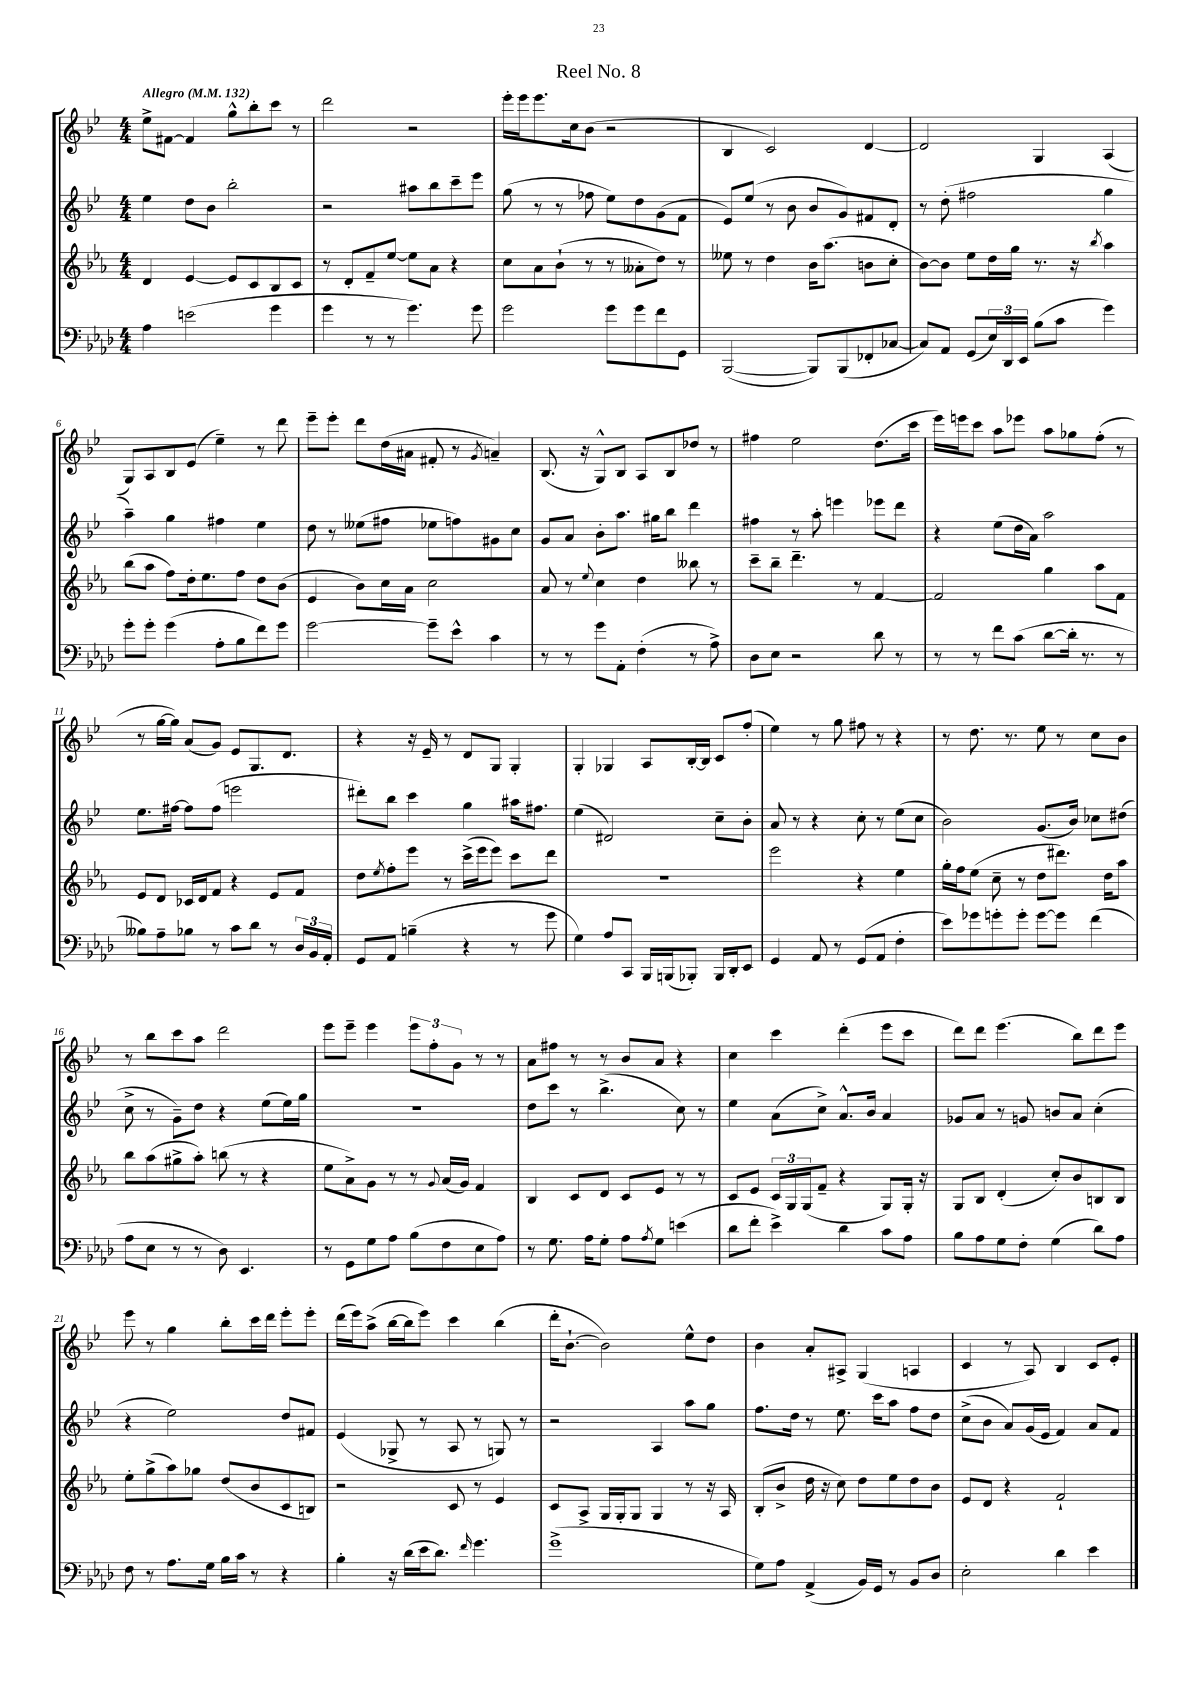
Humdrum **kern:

**kern	**kern	**kern	**kern
*staff4	*staff3	*staff2	*staff1
*clefF4	*clefG2	*clefG2	*clefG2
*k[b-e-a-d-]	*k[b-e-a-]	*k[b-e-]	*k[b-e-]
*M4/4	*M4/4	*M4/4	*M4/4
*MM132	*MM132	*MM132	*MM132
4A-	4d	4ee-	8ee-^
.	.	.	[8f#
(2e	[4e-	8dd	4f#]
.	.	8b-	.
.	8e-]	2bb-'	8gg^^
.	8c	.	8bb-'
4g	8B-	.	8ccc
.	8c	.	8r
=	=	=	=
4g	8r	2r	2ddd
.	8d'	.	.
8r	8f~	.	.
8r	[8ee-	.	.
4.g)	8ee-]	8aa#	2r
.	8a-	8bb-	.
.	4r	8ccc~	.
8g	.	8eee-	.
=	=	=	=
2g	8cc	(8gg	16eee-'
.	.	.	16eee-
.	8a-	8r	8.eee-
.	(8b-`	8r	.
.	.	.	16cc
.	8r	8ff-	(8b-
8g	8r	8ee-)	2r
8g	8a--'	8dd	.
8f	8dd)	(8g	.
8GG	8r	8f	.
=	=	=	=
([2BBB-	8ee--	8e-)	4B-
.	8r	(8ee-	.
.	4dd	8r	2c)
.	.	8b-	.
8BBB-])	16b-	8b-	.
.	(8.aa-	.	.
(8BBB-	.	8g)	.
8FF-'	8b	8f#	[4d
[8C-	8cc'	8d'	.
=	=	=	=
8C-])	[8b-)	8r	2d]
8AA-	8b-]	(8dd'	.
(8GG	8ee-	2ff#	.
24E-)	16dd	.	.
24DD-	.	.	.
.	16gg	.	.
24EE-	.	.	.
(8B-	8.r	.	4G
8c	.	.	.
.	16r	.	.
.	8qbb-	.	.
4g)	4aa-	4gg	(4A
=	=	=	=
8g'	(8bb-	4aa~)	8G)
8g'	8aa-	.	8A
(4g	8ff)	4gg	8B-
.	16dd'	.	(8e-
.	8.ee-	.	.
8A-'	.	4ff#	4ee-~)
8B-	8ff	.	.
8f)	8dd	4ee-	8r
8g	(8b-	.	8ddd
=	=	=	=
[2g	4e-	8dd	8eee-~
.	.	8r	8eee-'
.	8b-)	(8ee--	8ddd
.	16cc	8ff#	(16dd
.	16a-	.	16a#
8g~]	2cc	8ee-	8f#'
8e-^^	.	8ff)	8r
.	.	.	8qg
4c	.	8g#	4a~)
.	.	8cc	.
=	=	=	=
8r	8a-	8g	(8.B-
8r	8r	8a	.
.	.	.	16r
.	8qqee-	.	.
8g	4cc	8b-'	8G^^)
8AA-'	.	8.aa	8B-
(4F'	4dd	.	8A
.	.	16gg#	.
.	.	8bb-	8B-
8r	8bb--	4ddd	8dd-
8A-^)	8r	.	8r
=	=	=	=
8D-	8ccc~	4ff#	4ff#
8E-	8bb-~	.	.
2r	4.ddd~	8r	2ee-
.	.	8aa'	.
.	.	4eee	.
.	8r	.	.
8d-	[4f	8eee-	(8.dd
8r	.	8ddd	.
.	.	.	16ccc
=	=	=	=
8r	2f]	4r	16eee-)
.	.	.	16eee
8r	.	.	8ccc
8f	.	(8ee-	8aa
(8c	.	16dd	8eee-
.	.	16a)	.
[8d-	4gg	2aa	8aa
16d-']	.	.	8gg-
8.r	.	.	.
.	8aa-	.	(8ff'
8r	8f	.	8r
=	=	=	=
8B--)	8e-	8.ee-	8r
8A-~	8d	.	[16gg
.	.	[16ff#	16gg])
8B-	16c-	8ff#]	(8a
.	16d	.	.
8r	8f	(8ff#	8g)
8c	4r	2eee	8e-
8d-	.	.	8.G
8r	8e-	.	.
.	.	.	8.d
24D-	8f	.	.
24BB-	.	.	.
24AA-'	.	.	.
=	=	=	=
8GG	8dd	8ddd#')	4r
.	8qee-	.	.
8AA-	8ff'	8bb-	.
(4B~	8eee-	4ccc	16r
.	.	.	16e-~
.	8r	.	8r
4r	(16ccc^	4gg	8d
.	16eee-	.	.
.	8eee-)	.	8G
8r	8ccc	16aa#	4G'
.	.	8.ff#	.
8g	8ddd	.	.
=	=	=	=
4G)	1r	(4ee-	4G'
8A-	.	2d#)	4G-
8CC	.	.	.
16BBB-	.	.	8A
(16BBB	.	.	.
8BBB-')	.	.	[16B-'
.	.	.	16B-]
16BBB-	.	8cc~	8c
16DD-'	.	.	.
8EE-	.	8b-'	(8ff'
=	=	=	=
4GG	2eee-	8a	4ee-)
.	.	8r	.
8AA-	.	4r	8r
8r	.	.	8gg
(8GG	4r	8cc'	8ff#
8AA-	.	8r	8r
4F'	4ee-	(8ee-	4r
.	.	8cc	.
=	=	=	=
8e-)	16gg'	2b-)	8r
.	16ff	.	.
8g-	(8ee-	.	8.dd
8g'	8cc~	.	.
.	.	.	8.r
8g'	8r	.	.
[8g	8dd	(8.g	8ee-
8g]	8.ddd#)	.	8r
.	.	16b-)	.
(4f	.	8cc-	8cc
.	16dd	.	.
.	8aa-	(8dd#	8b-
=	=	=	=
8A-	8bb-	8cc^	8r
8E-	(8aa-	8r	8bb-
8r	8gg#^	8g~)	8ccc
8r	8aa-')	8dd	8aa
8D-)	(8bb	4r	2ddd
4.EE-	8r	.	.
.	4r	(8ee-	.
.	.	16ee-)	.
.	.	16gg	.
=	=	=	=
8r	8ee-	1r	8eee-
8GG	8a-^)	.	8eee-~
8G	8g	.	4eee-
8A-	8r	.	.
(8B-	8r	.	12eee-
.	.	.	12ff'
.	8qqg	.	.
8F	(16a-	.	.
.	.	.	12g
.	16g)	.	.
8E-	4f	.	8r
8A-)	.	.	8r
=	=	=	=
8r	4B-	8dd	8a
8.G	.	8ccc	8ff#
.	8c	8r	8r
16A-	.	.	.
8G'	8d	(4.bb-^	8r
8A-	8c	.	8b-
8qA-	.	.	.
8G	8e-	.	8a
(4e	8r	8cc)	4r
.	8r	8r	.
=	=	=	=
8d-	8c	4ee-	4cc
8f'	8e-	.	.
4e-^)	24c	(8a	4ccc
.	24G	.	.
.	(24G	.	.
.	8f~	8cc^)	.
4d-	4r	8.a^^	(4ddd'
.	.	16b-	.
8c	8G)	4a	8eee-
8A-	16G'	.	8ccc
.	16r	.	.
=	=	=	=
8B-	8G	8g-	8ddd)
8A-	8B-	8a	8ddd
8G	(4d'	8r	(4.eee-
8F'	.	8g	.
(4G	8cc')	8b	.
.	8b-	8a	8bb-)
8d-)	8B	(4cc'	8ddd
8A-	8B	.	8eee-
=	=	=	=
8F	8ee-'	4r	8eee-
8r	(8gg^	.	8r
8.A-	8aa-)	2ee-)	4gg
.	8gg-	.	.
16G	.	.	.
16B-	(8dd	.	8bb-'
16c	.	.	.
8r	8b-	.	16ccc
.	.	.	16ddd
4r	8c	8dd	8eee-'
.	8B)	8f#	8eee-'
=	=	=	=
4B-'	2r	(4e-	(16ddd
.	.	.	16eee-)
.	.	.	(8aa^
16r	.	8G-^	[16bb-
(16d-	.	.	16bb-]
16e-	.	8r	8eee-)
8.d-)	.	.	.
.	8c	8A	4ccc
16qqf	.	.	.
4.g	8r	8r	.
.	4e-	8G)	(4bb-
.	.	8r	.
=	=	=	=
(1g^	8c	2r	16ddd'
.	.	.	[8.b-`
.	8A-^	.	.
.	16G	.	2b-])
.	16G'	.	.
.	8G	.	.
.	4G	4A	.
.	8r	8aa	8ee-^^
.	16r	8gg	8dd
.	16A-	.	.
=	=	=	=
8G)	(8B-'	8.ff	4b-
8A-	8b-^	.	.
.	.	16dd	.
(4AA-^	16dd	8r	8a'
.	16r	.	.
.	8cc)	8.ee-	8A#^
16BB-)	8dd	.	(4G
16GG	.	16ccc	.
8r	8ee-	8aa	.
8BB-	8dd	8ff	4A
8D-	8b-	8dd	.
=	=	=	=
2E-'	8e-	(8cc^	4c
.	8d	8b-	.
.	4r	8a)	8r
.	.	(16g	8A)
.	.	16e-	.
4d-	2f`	4f)	4B-
4e-	.	8a	8c
.	.	8f	8e-'
==	==	==	==
*-	*-	*-	*-
